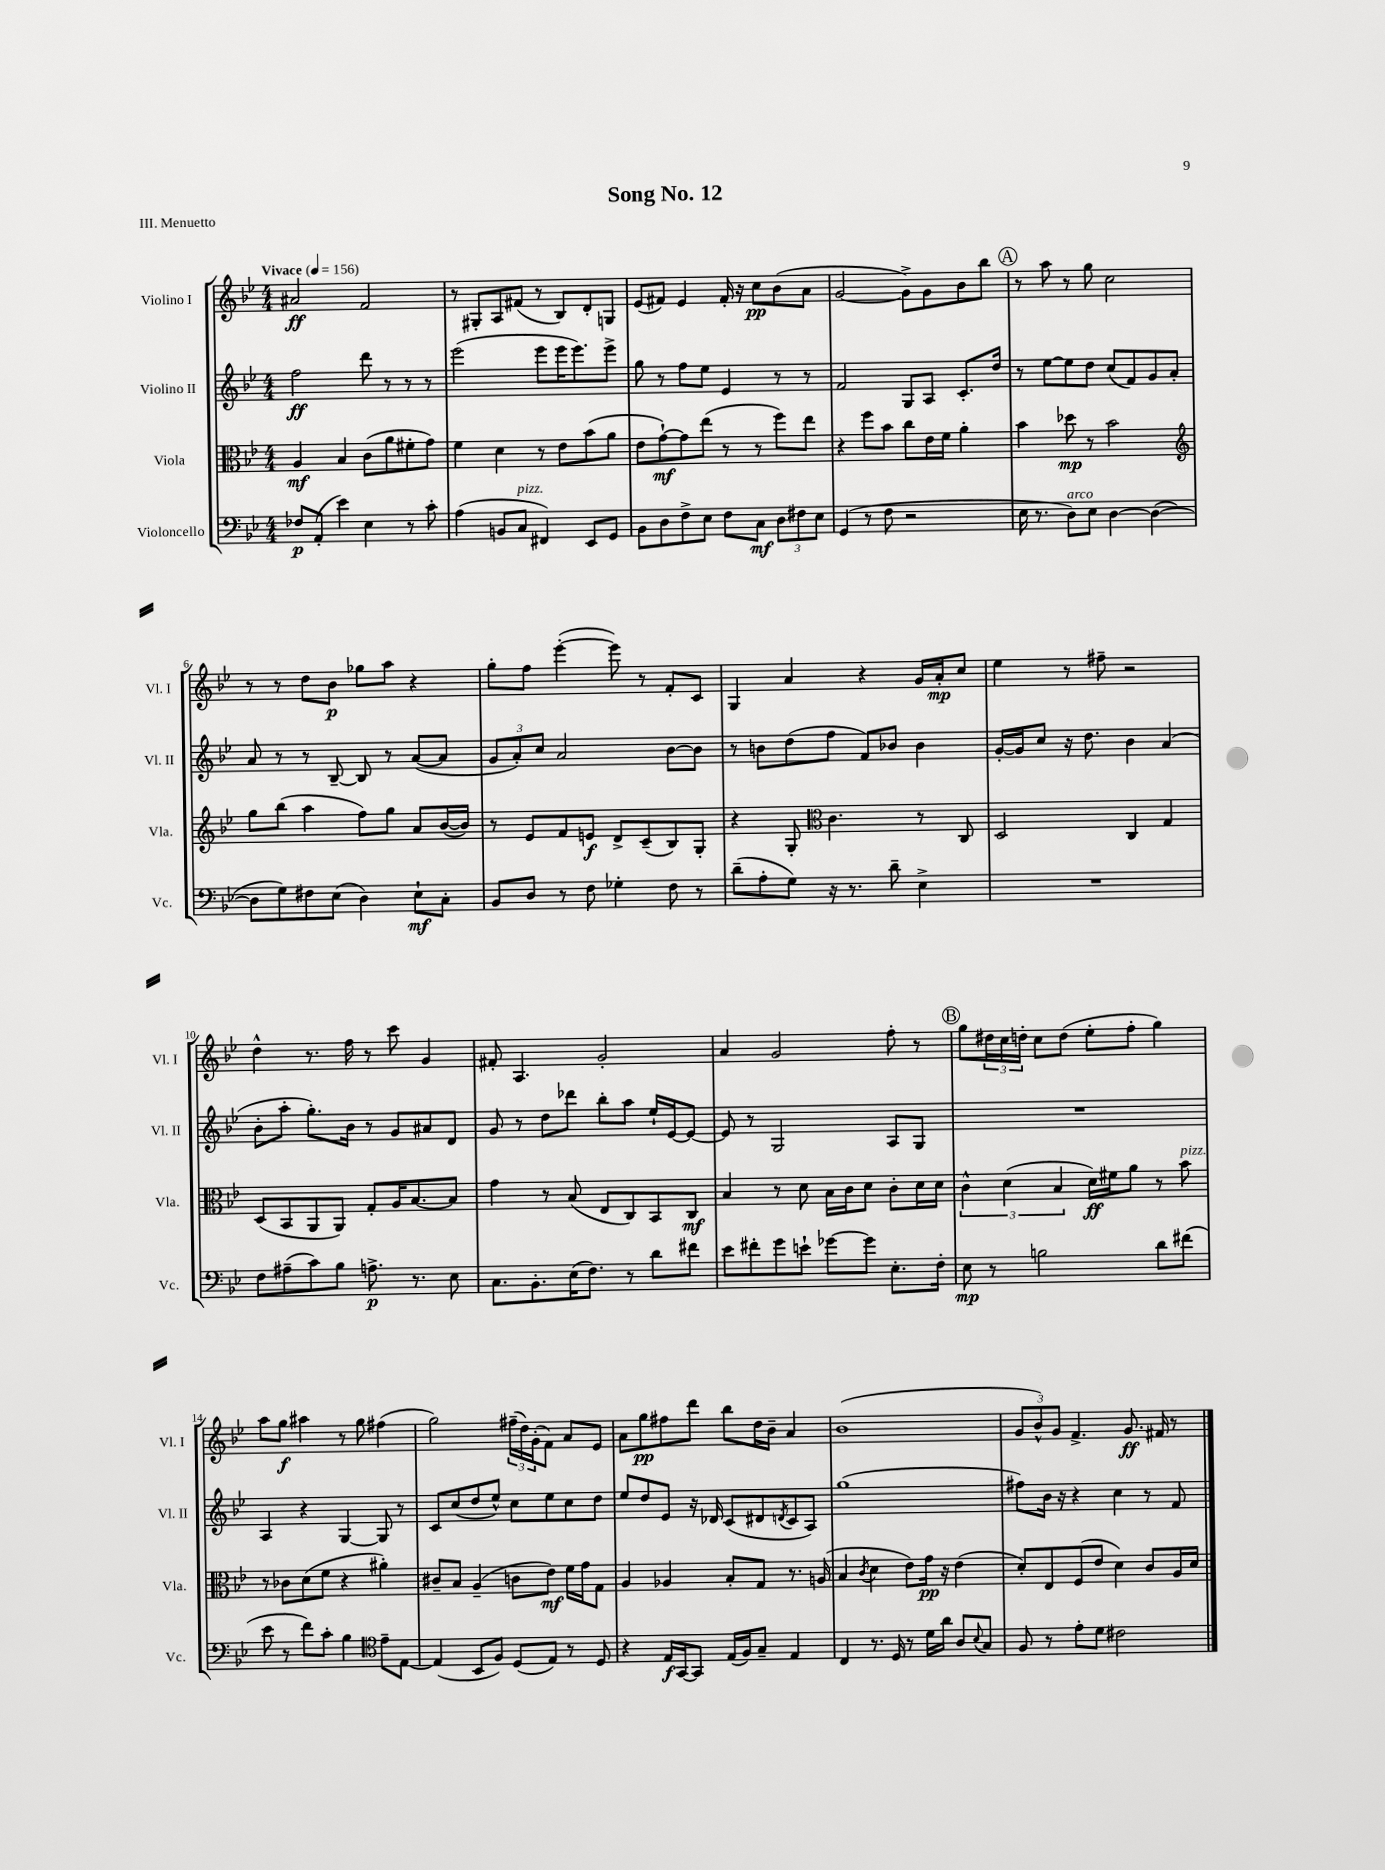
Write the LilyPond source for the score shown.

\header { title = "Song No. 12" piece = "III. Menuetto" }
<<
\new StaffGroup <<
\new Staff = "s0" \with { instrumentName = "Violino I" shortInstrumentName = "Vl. I" } {
    \clef treble \key bes \major \numericTimeSignature \time 4/4 \tempo "Vivace" 4 = 156
    ais'2\ff f'2 |
    r8 gis8-. a8 fis'8( r8 bes8) d'8-. g8 |
    ees'8( fis'8) ees'4 fis'16-. r16 c''8\pp bes'8( a'8 |
    g'2~ g'8->) g'8 bes'8 bes''8 |
    \mark \markup { \circle "A" } r8 a''8 r8 g''8 c''2 |
    r8 r8 d''8 bes'8\p ges''8 a''8 r4 |
    g''8-. f''8 ees'''4~-.( ees'''8) r8 f'8-. c'8 |
    g4 a'4 r4 g'16 a'16-.\mp c''8 |
    ees''4 r8 fis''8-- r2 |
    d''4-^ r8. f''16 r8 c'''8 g'4 |
    fis'8-. a4. g'2-. |
    a'4 g'2 f''8-. r8 |
    \mark \markup { \circle "B" } g''8 \tuplet 3/2 { dis''16 c''16 d''16-. } c''8 d''8( ees''8-. f''8-. g''4) |
    a''8 g''8\f ais''4 r8 g''8 fis''4( |
    g''2) \tuplet 3/2 { fis''16--( d''16) g'16-.( } f'8) a'8 ees'8 |
    a'8 g''8\pp fis''8 d'''8 bes''8 d''16 bes'16-- a'4 |
    bes'1( |
    \tuplet 3/2 { g'8 bes'8-^) g'8 } f'4.-> g'8.\ff fis'16 r8 \bar "|." |
}
\new Staff = "s1" \with { instrumentName = "Violino II" shortInstrumentName = "Vl. II" } {
    \clef treble \key bes \major \numericTimeSignature \time 4/4
    f''2\ff d'''8 r8 r8 r8 |
    ees'''2( ees'''8 ees'''16 ees'''8.) ees'''8-> |
    g''8 r8 f''8 ees''8 ees'4 r8 r8 |
    f'2 g8 a8 c'8.-. d''16 |
    \mark \markup { \circle "A" } r8 ees''8~ ees''8 d''8 c''8( f'8) g'8 a'8-. |
    a'8 r8 r8 bes8~-- bes8 r8 a'8~( a'8 |
    \tuplet 3/2 { g'8 a'8-.) c''8 } a'2 bes'8~ bes'8 |
    r8 b'8 d''8( f''8 f'8) bes'8 bes'4 |
    g'16~-. g'16 c''8 r16 d''8. bes'4 a'4( |
    bes'8-. a''8-. g''8.-.) bes'16 r8 g'8 ais'8 d'8 |
    g'8 r8 d''8 des'''8 bes''8-. a''8 ees''16-! ees'16~ ees'8~ |
    ees'8 r8 g2 a8 g8 |
    \mark \markup { \circle "B" } R1 |
    a4 r4 g4~ g8 r8 |
    c'8 c''8( d''8 ees''8-^) c''8 ees''8 c''8 d''8 |
    ees''8 d''8 ees'8 r16 des'16 c'8( dis'8 \acciaccatura { d'8 } c'8 a8) |
    g''1( |
    fis''8) bes'16 r16 r4 c''4 r8 f'8 \bar "|." |
}
\new Staff = "s2" \with { instrumentName = "Viola" shortInstrumentName = "Vla." } {
    \clef alto \key bes \major \numericTimeSignature \time 4/4
    a4\mf bes4 c'8( a'8 fis'8-. g'8) |
    f'4 d'4 r8 ees'8 bes'8( a'8 |
    ees'8 g'8~-!\mf) g'8 ees''8( r8 r8 f''8) ees''8 |
    r4 f''8 bes'8 c''8 ees'16 f'16 a'4-. |
    \mark \markup { \circle "A" } bes'4 des''8\mp r8 bes'2 |
    \clef treble g''8 bes''8( a''4 f''8) g''8 a'8 bes'16~( bes'16) |
    r8 ees'8 f'8 e'8\f d'8-> c'8--( bes8) g8-. |
    r4 g8-. \clef alto c'4. r8 c8 |
    d2 c4 g4 |
    d8( bes,8 a,8 a,8) g8-. a16 bes8.~ bes8 |
    g'4 r8 bes8( ees8 c8) bes,8 c8\mf |
    bes4 r8 d'8 bes16 c'16 d'8 c'8-. d'16 d'16 |
    \mark \markup { \circle "B" } \tuplet 3/2 { c'4-^ d'4( bes4 } d'16\ff) fis'16 a'8 r8 bes'8^\markup { \italic "pizz." } |
    r8 ces'8 d'8( f'8 r4 ais'4-.) |
    cis'8-- bes8 a4--( c'8 ees'8\mf) f'16 g'16 g8 |
    a4 aes4 bes8-. g8 r8. a16( |
    bes4 \acciaccatura { c'8 } d'4 ees'8) g'16\pp r16 ees'4( |
    d'8-.) ees8 f8( ees'8 d'4) c'8 a16 d'16 \bar "|." |
}
\new Staff = "s3" \with { instrumentName = "Violoncello" shortInstrumentName = "Vc." } {
    \clef bass \key bes \major \numericTimeSignature \time 4/4
    fes8\p a,8-.( ees'4) ees4 r8 c'8-. |
    a4( b,8 c8^\markup { \italic "pizz." } fis,4) ees,8 g,8 |
    bes,8 d8 f8-> ees8 f8 c8\mf \tuplet 3/2 { d8 fis8 ees8 } |
    g,4( r8 f8 r2 |
    \mark \markup { \circle "A" } ees16 r8. d8^\markup { \italic "arco" }) ees8 d4~ d4~( |
    d8 g8) fis8 ees8( d4) ees8-!\mf c8-. |
    bes,8 d8 r8 f8 ges4-. f8 r8 |
    d'8--( a8-. g8) r16 r8. d'8-- ees4-> |
    R1 |
    f8 ais8--( c'8) bes8 a8.->\p r8. ees8 |
    c8. bes,8.-. ees16( f8.) r8 d'8 fis'8 |
    ees'8 fis'8-. g'8 e'8-! ges'8~ ges'8 ees8.-. f16-. |
    \mark \markup { \circle "B" } ees8\mp r8 b2 d'8 fis'8( |
    ees'8 r8 f'8) c'8-. bes4 \clef tenor ees'8-- ees8~ |
    ees4( bes,8 f8) d8( ees8) r8 d8 |
    r4 ees16\f g,16~ g,8 ees16( f16) g8-- ees4 |
    c4 r8. d16 r8 d'16 a'16 a8 \appoggiatura { bes8 } g8 |
    f8 r8 ees'8-. d'8 cis'2 \bar "|." |
}
>>
>>
